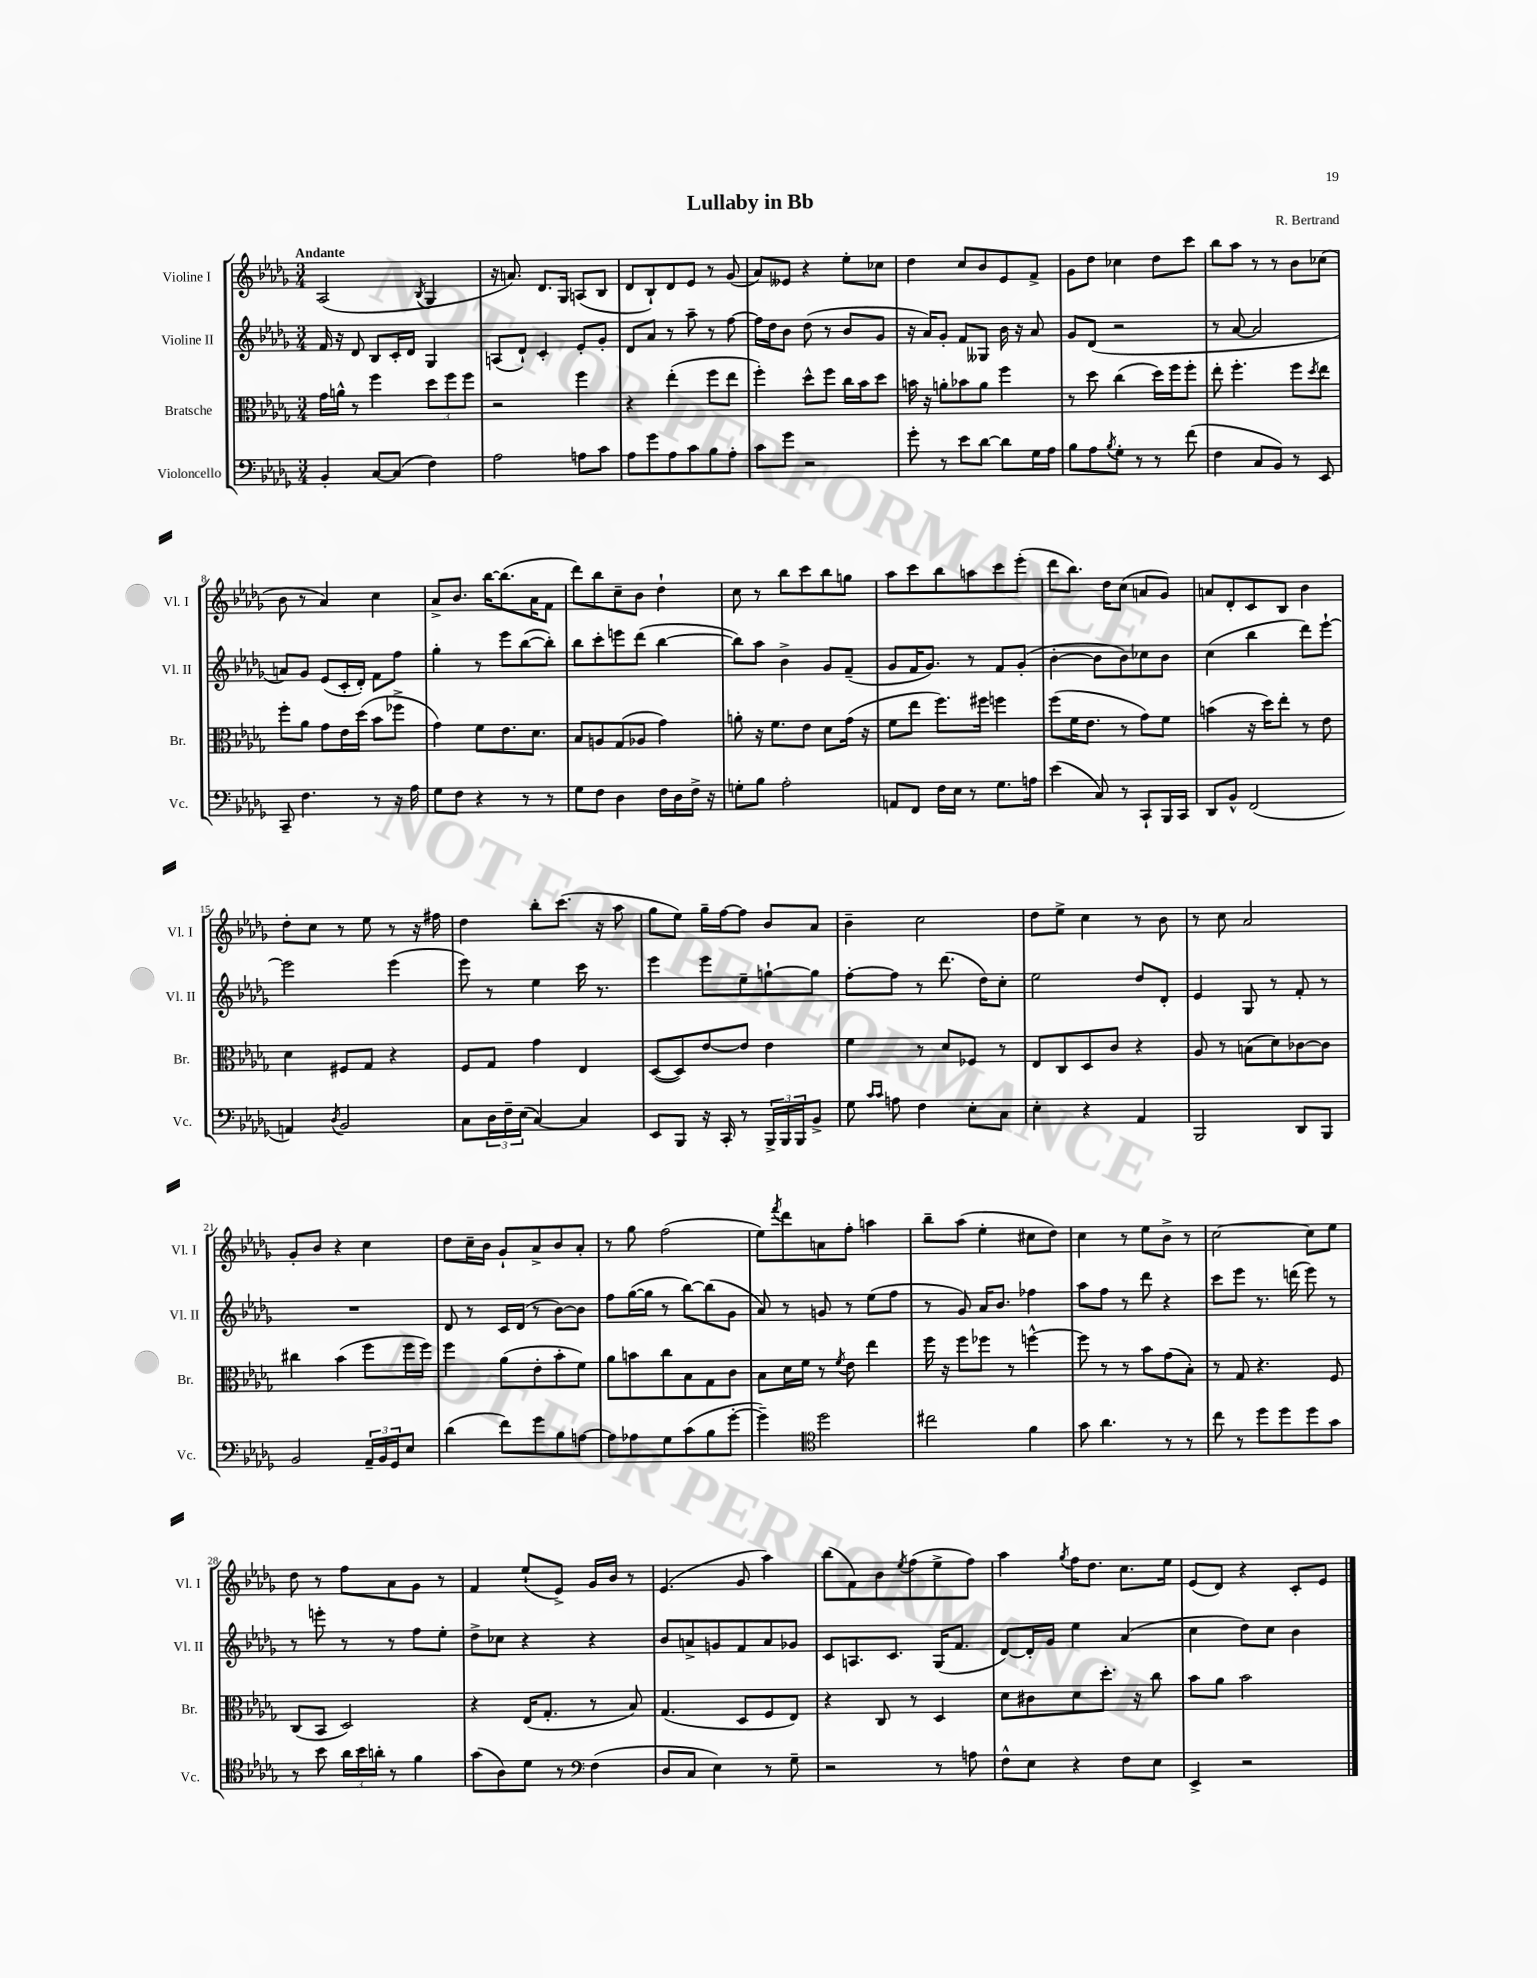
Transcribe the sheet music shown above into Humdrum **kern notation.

**kern	**kern	**kern	**kern
*staff4	*staff3	*staff2	*staff1
*clefF4	*clefC3	*clefG2	*clefG2
*k[b-e-a-d-g-]	*k[b-e-a-d-g-]	*k[b-e-a-d-g-]	*k[b-e-a-d-g-]
*M3/4	*M3/4	*M3/4	*M3/4
4BB-'	16g-	16f	(2A-
.	16a^^	16r	.
.	8r	8d-	.
[8C	4ff	8B-	.
(8C]	.	16c'	.
.	.	16d-	.
.	.	.	8qB-
4F)	12dd-	4G-	4G-
.	12ff	.	.
.	12ff	.	.
=	=	=	=
2A-	2r	(8A	16r
.	.	.	8.a)
.	.	8d-`)	.
.	.	4c'	8.d-
.	.	.	16G-
8A	4ff	8e-'	(8A
8c	.	8g-'	8B-
=	=	=	=
8A-	4r	8d-	8d-
8g-	.	8a-	8B-`)
8A-	(4ee-'	8r	8d-
8c	.	8aa-~	8e-
8B-	8ff	8r	8r
8A-'	8ee-	[8ff	(8g-
=	=	=	=
8c	4ff')	16ff]	8a-)
.	.	16dd-	.
8g-	.	8b-	8e--
2r	8dd-^^	(8dd-	4r
.	8ff	8r	.
.	16cc	8b-	8ee-'
.	16b-	.	.
.	8dd-	8g-	8cc-
=	=	=	=
8g-'	16b	16r	4dd-
.	16r	16a-)	.
8r	8a'	8g-'	.
8e-	8b-	8f	8cc
[8d-	8a	8G--	8b-
8d-]	4ff	16b-	8e-
.	.	16r	.
16G-	.	8a-	8f^
16A-	.	.	.
=	=	=	=
8B-	8r	8g-	8g-
8A-	8dd-	(8d-	8dd-
8qB-	.	.	.
8G-'	(4cc	2r	4cc-
8r	.	.	.
8r	16dd-)	.	8dd-
.	16ff	.	.
(8f	8ff'	.	8ccc
=	=	=	=
4F	8ee-'	8r	8bb-
.	4.ff'	[8a-	8aa-
8C	.	2a-]	8r
8BB-)	.	.	8r
8r	8ff	.	8b-
.	8qdd-	.	.
8EE-	8ee-	.	(8cc-
=	=	=	=
8CC~	8ff'	8a)	8b-
4.F	8a-	8g-	8r
.	8g-	(8e-	4a-)
.	16e-	16c'	.
.	(16dd-	16d-')	.
8r	8b-	8f	4cc
16r	8ff-^	8ff	.
16A-	.	.	.
=	=	=	=
8G-	4g-)	4gg-'	8a-^
8F	.	.	8.b-
4r	8f	8r	.
.	.	.	[16bb-
.	8.e-	8eee-	(8.bb-]
8r	.	([8bb-	.
.	8.d-	.	16a-
8r	.	8bb-'])	8f
=	=	=	=
8G-	8B-	8bb-	8ddd-)
8F	8A	8ccc'	8bb-
4D-	(8G-	8eee	8cc~
.	8A-	(8ddd-	8b-
16F	4g-)	[4bb-	4dd-`
16D-	.	.	.
16F^	.	.	.
16r	.	.	.
=	=	=	=
8G'	8a'	8bb-])	8cc
8B-	16r	8aa-	8r
.	8.f	.	.
2A-'	.	4b-^	8bb-
.	8e-	.	8ccc
.	8d-	8g-	8bb-
.	(16g-	(8f~	8gg
.	16r	.	.
=	=	=	=
8AA	8f	8g-	8aa-
8FF	8ee-	16f	8ccc
.	.	8.g-)	.
16F	8.ff)	.	8bb-
16E-	.	.	.
8r	.	8r	8aa
.	16ff#	.	.
8.G-	4ff	8f	8ccc
.	.	(8g-'	(8eee-'
16A	.	.	.
=	=	=	=
(4e-	(8ff	[4b-'	8ddd-
.	16f	.	8.bb-)
.	8.e-	.	.
8C)	.	8b-]	.
.	.	.	16dd-
8r	8r	8b-)	(8cc
8CC`	8g-)	8cc-	8a
16BBB-	8f	8b-	8g-)
16CC	.	.	.
=	=	=	=
8DD-	(4b	(4cc	8a
8BB-^^	.	.	8d-'
(2FF	16r	4bb-	8c
.	16dd-)	.	.
.	8ee-'	.	8B-
.	8r	8ddd-)	4b-
.	8e-	[8eee-`	.
=	=	=	=
4AA)	4d-	2eee-]	8dd-'
.	.	.	8cc
8qD-	.	.	.
2BB-	8F#	.	8r
.	8G-	.	8ee-
.	4r	(4eee-	8r
.	.	.	16r
.	.	.	16ff#
=	=	=	=
8C	8F	8eee-)	4dd-
24D-	8G-	8r	.
24F~	.	.	.
(24E-	.	.	.
[4C)	4g-	4ee-	8bb-'
.	.	.	(8.ccc
4C]	4E-	16ccc	.
.	.	8.r	16r
.	.	.	8aa-
=	=	=	=
8EE-	([8D-	4eee-	8gg-
8BBB-	8D-])	.	8ee-)
16r	[8e-	8eee-	16gg-~
16CC'	.	.	[16ff
8r	8e-]	8ee-~	8ff]
24BBB-^	4e-	[8gg`	8b-
24BBB-	.	.	.
24BBB-	.	.	.
8BB-^	.	8gg]	8a-
=	=	=	=
8G-	4f	[8ff'	4b-~
16qqc	.	.	.
16qqc	.	.	.
8A	.	8ff]	.
4F	8r	8r	2cc
.	8d-	(8.ddd-	.
8E-'	8F-	.	.
.	.	16dd-)	.
8C	8r	8cc'	.
=	=	=	=
4E-'	8E-	2ee-	8dd-
.	8C	.	8ee-^
4r	8D-	.	4cc
.	8c	.	.
4AA-	4r	8dd-	8r
.	.	8d-'	8b-
=	=	=	=
2BBB-	8A-	4e-	8r
.	8r	.	8cc
.	(8B	8G-	2a-
.	8d-)	8r	.
8DD-	[8c-	8f'	.
8BBB-	8c-]	8r	.
=	=	=	=
2BB-	4cc#	2.r	8g-'
.	.	.	8b-
.	(4b-	.	4r
24AA-~	8ff	.	4cc
24BB-	.	.	.
24GG-	.	.	.
8E-	16ff	.	.
.	16ff)	.	.
=	=	=	=
(4d-	4ff	8d-	8dd-
.	.	8r	16cc~
.	.	.	16b-
8f)	(8a-	16c	8g-`
.	.	(16d-	.
8g-	8e-'	8r	8a-^
8B-	8b-'	[8b-)	8b-
[8A	8f)	8b-]	8a-'
=	=	=	=
8A]	8a-	8ff	8r
8A-	8b	([16gg-	8gg-
.	.	16gg-]	.
8G-	8cc	8r	(2ff
(8c	8B-	[8bb-)	.
8B-	8G-	(8bb-]	.
[8g-'	8c	8g-	.
=	=	=	=
4g-~])	8B-	8a-)	8ee-)
.	.	.	8qfff
.	16d-	8r	8ddd-
.	16f	.	.
*clefC4	*	*	*
2dd-	8r	8g	8a
.	8qf	.	.
.	8e-	8r	8ff'
.	4ee-	(8ee-	4aa
.	.	8ff	.
=	=	=	=
2cc#	16ff	8r	8bb-~
.	16r	.	.
.	8ff	8g-)	(8aa-
.	8ff-	16a-	4ee-'
.	.	8.b-	.
.	8r	.	.
4f	[4ff^^	4ff-	8cc#
.	.	.	8dd-)
=	=	=	=
8g-	8ff]	8aa-	4cc
4.a-	8r	8ff	.
.	8r	8r	8r
.	8b-	8ddd-	8ee-
8r	(8g-	4r	8b-^
8r	8B-')	.	8r
=	=	=	=
8cc	8r	8ccc	[2cc
8r	8G-	8eee-	.
8dd-	4.r	8.r	.
8dd-	.	.	.
.	.	(16ddd	.
8dd-	.	8eee-)	8cc]
8g-	8F	8r	8ee-
=	=	=	=
8r	(8C	8r	8dd-
8b-	8BB-	8eee'	8r
24a-	2D-)	8r	8ff
24b-	.	.	.
24a'	.	.	.
8r	.	8r	8a-
4f	.	8ff	8g-
.	.	8ee-'	8r
=	=	=	=
(8g-	4r	8dd-^	4f
8A-)	.	8cc-	.
8d-	(16E-	4r	(8ee-`
.	8.G-'	.	.
8r	.	.	8e-^)
*clefF4	*	*	*
(4F	8r	4r	16g-
.	.	.	16b-
.	8B-)	.	8r
=	=	=	=
8D-	(4.G-	8b-	(4.e-
8C	.	8a^	.
4E-)	.	8g	.
.	8D-	8f	8g-
8r	8F	8a	4aa-)
8G-~	8E-)	8g-	.
=	=	=	=
2r	4r	8c	(8bb-
.	.	8.A	8f)
.	8C	.	8b-
.	.	8.c	.
.	.	.	8qee-
.	8r	.	(8ff
8r	4D-	(16G-	8ee-^
.	.	8.f	.
8A	.	.	8ff)
=	=	=	=
8F^^	8d-	[8d-)	4aa-
8E-	8c#	16d-']	.
.	.	16g-	.
.	.	.	8qgg-
4r	8d-	4ee-	16ff
.	.	.	8.dd-
.	8.dd-'	.	.
8F	.	(4a-	8.cc
.	16r	.	.
8E-	8cc	.	.
.	.	.	16ee-
=	=	=	=
4EE-^	8b-	4cc	(8e-
.	8a-	.	8d-)
2r	2b-	8dd-)	4r
.	.	8cc	.
.	.	4b-	8c'
.	.	.	8e-
==	==	==	==
*-	*-	*-	*-
